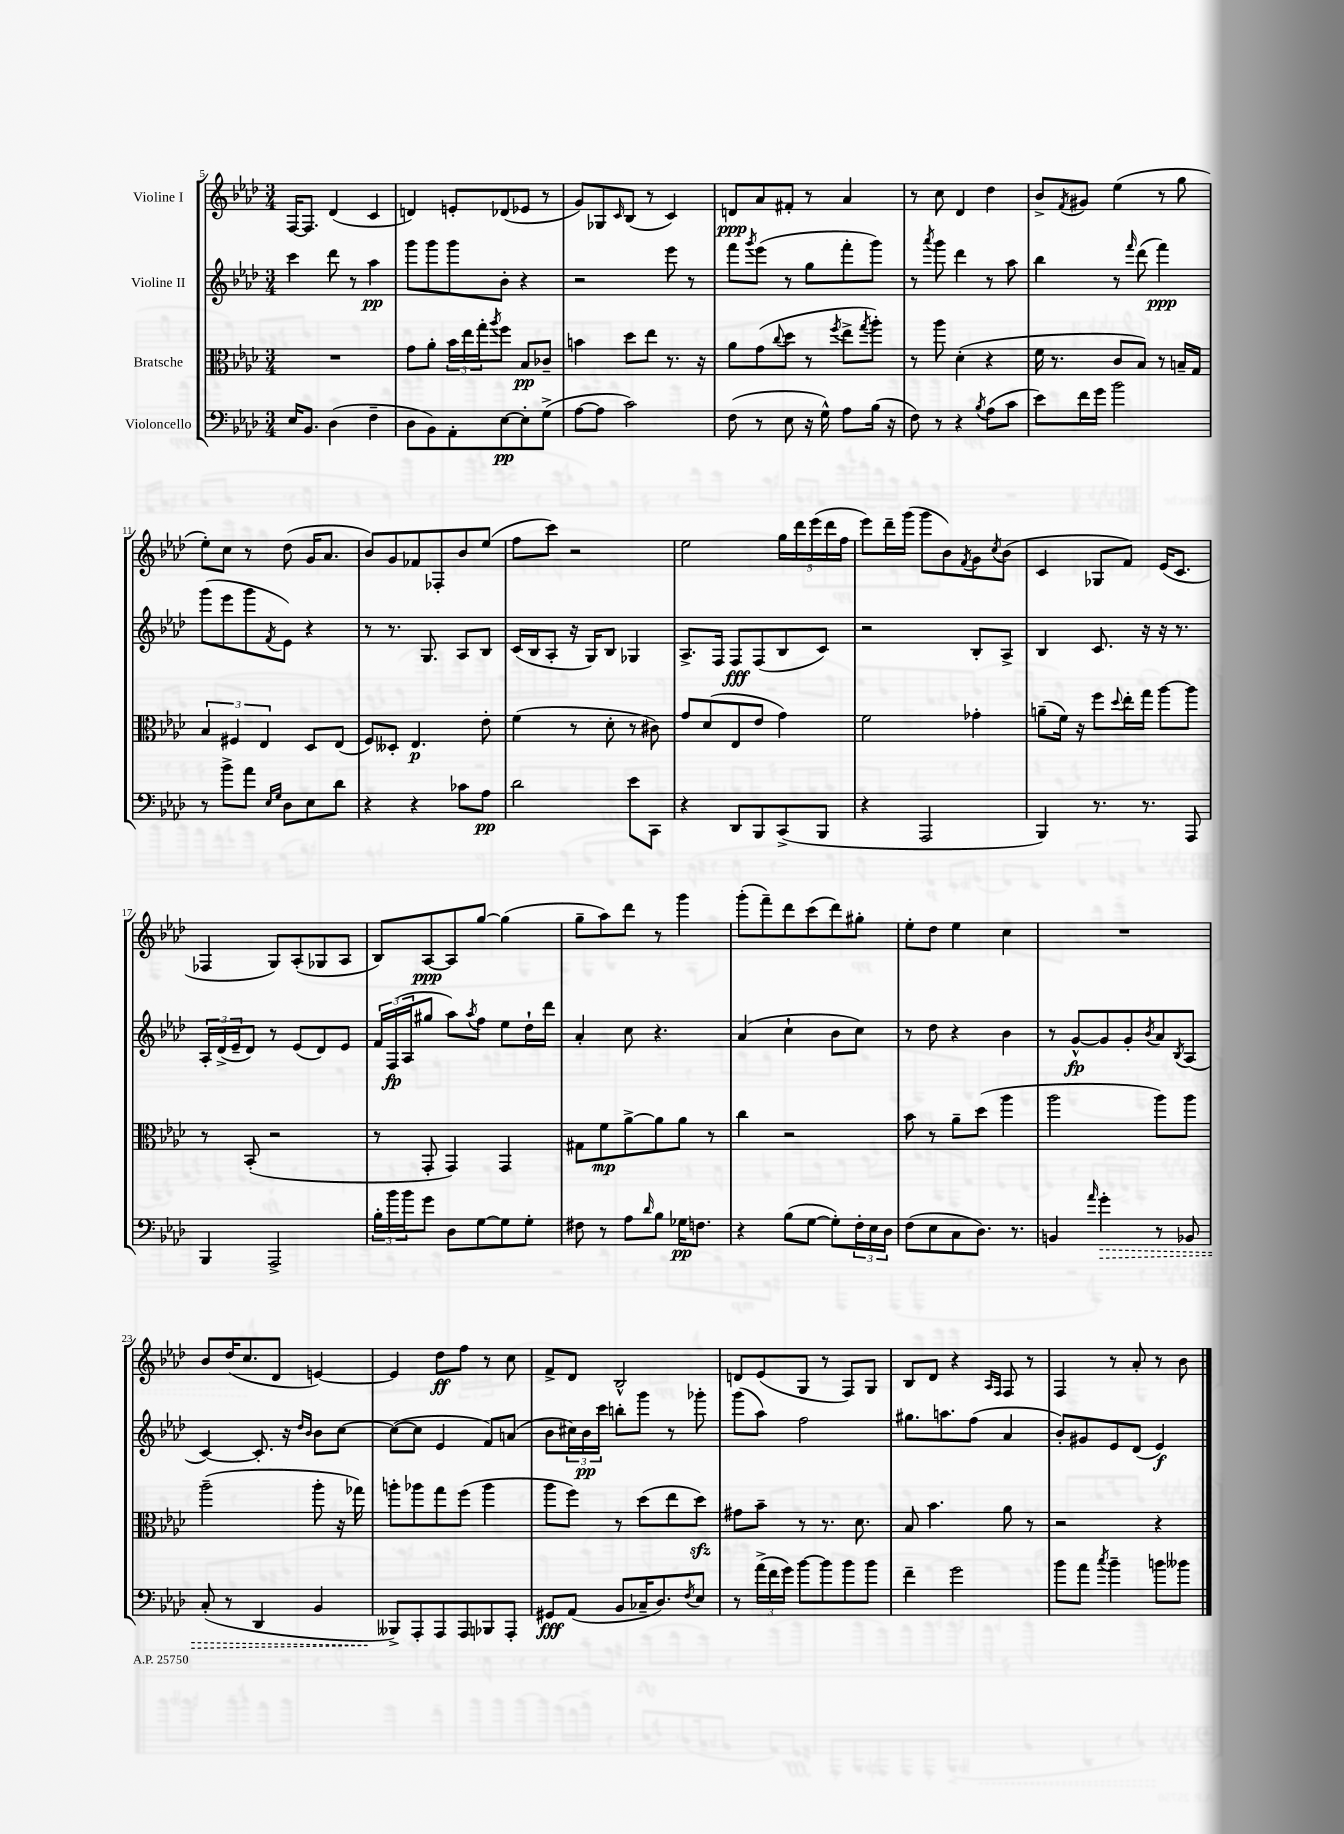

**kern	**dynam	**kern	**dynam	**kern	**dynam	**kern	**dynam
*part4	*part4	*part3	*part3	*part2	*part2	*part1	*part1
*staff4	*staff4	*staff3	*staff3	*staff2	*staff2	*staff1	*staff1
*I"Violoncello	*	*I"Bratsche	*	*I"Violine II	*	*I"Violine I	*
*clefF4	*	*clefC3	*	*clefG2	*	*clefG2	*
*k[b-e-a-d-]	*	*k[b-e-a-d-]	*	*k[b-e-a-d-]	*	*k[b-e-a-d-]	*
*M3/4	*	*M3/4	*	*M3/4	*	*M3/4	*
=5	=5	=5	=5	=5	=5	=5	=5
16E-/KL	.	2.r	.	4ccc\	.	[16F/KL	.
8.BB-/J	.	.	.	.	.	8.F/J]	.
(4D-\	.	.	.	8ddd-\	.	(4d-/	.
.	.	.	.	8r	.	.	.
4F~\	.	.	.	4aa-\	pp	4c/	.
=6	=6	=6	=6	=6	=6	=6	=6
8D-\L	.	8g\L	.	8ggg\L	.	4dn/)	.
8BB-\)	.	8a-'\J	.	8ggg\	.	.	.
8AA-'\	.	24b-\LL	.	8ggg\	.	8en'/L	.
.	.	24ee-\	.	.	.	.	.
.	.	24gg'\J	.	.	.	.	.
.	.	8qaa-/	.	.	.	.	.
[8E-\	pp	8ff\J	.	8b-'\J	.	(8d-X/	.
8E-'\]	.	8B-/L	pp	4r	.	8e-X/J	.
(8G^\J	.	8c-X~/J	.	.	.	8r	.
=7	=7	=7	=7	=7	=7	=7	=7
[8A-\L	.	4bn\	.	2r	.	8g/L)	.
8A-\J]	.	.	.	.	.	8G-X/	.
.	.	.	.	.	.	16qqc/	.
2c\)	.	8dd-\L	.	.	.	(8B-/J	.
.	.	8ee-\J	.	.	.	8r	.
.	.	8.r	.	8eee-\	.	4c/)	.
.	.	.	.	8r	.	.	.
.	.	16r	.	.	.	.	.
=8	=8	=8	=8	=8	=8	=8	=8
(8F\	.	8a-\L	.	8fff\L	.	8dn/L	ppp
.	.	.	.	8qggg/	.	.	.
8r	.	(8g\	.	(8eee-\J	.	8a-/	.
.	.	8qqcc/	.	.	.	.	.
8E-\	.	8dd-\J	.	8r	.	8f#X'/J	.
16r	.	8r	.	8gg\L	.	8r	.
16G^^\)	.	.	.	.	.	.	.
.	.	8qff/	.	.	.	.	.
8A-\L	.	8ee-^\L	.	8fff'\	.	4a-/	.
.	.	8qgg/	.	.	.	.	.
(16B-\Jk	.	8aa-'\J)	.	8ggg\J)	.	.	.
16r	.	.	.	.	.	.	.
=9	=9	=9	=9	=9	=9	=9	=9
8F\)	.	8r	.	8r	.	8r	.
.	.	.	.	8qaaa-/	.	.	.
8r	.	8aa-\	.	8ggg\	.	8cc\	.
4r	.	(4d-'\	.	4ddd-\	.	4d-/	.
8qB-/	.	.	.	.	.	.	.
(8A-\L	.	4r	.	8r	.	4dd-\	.
8c\J	.	.	.	8aa-\	.	.	.
=10	=10	=10	=10	=10	=10	=10	=10
8e-\L)	.	16f\	.	4bb-\	.	8b-^/L	.
.	.	8.r	.	.	.	.	.
.	.	.	.	.	.	8qf/	.
16f\L	.	.	.	.	.	8g#X/J	.
16g\JJ	.	.	.	.	.	.	.
2b-\	.	8c/L	.	8r	.	(4ee-\	.
.	.	.	.	16qqfff/	.	.	.
.	.	8B-/J)	.	(8ddd-\	.	.	.
.	.	8r	.	4fff\)	ppp	8r	.
.	.	16Bn~/LL	.	.	.	8gg\	.
.	.	16G/JJ	.	.	.	.	.
!!LO:LB:g=z
=11	=11	=11	=11	=11	=11	=11	=11
8r	.	6B-/	.	(8ggg\L	.	8ee-'\L)	.
8b-^\L	.	.	.	8eee-\	.	8cc\J	.
.	.	6F#X/	.	.	.	.	.
8a-\J	.	.	.	8ggg\	.	8r	.
.	.	6E-/	.	.	.	.	.
16qqE-/LL	.	.	.	.	.	.	.
16qqG/JJ	.	.	.	8qf/	.	.	.
8D-\L	.	.	.	8e-\J)	.	(8dd-\	.
8E-\	.	8D-/L	.	4r	.	16g/KL	.
.	.	.	.	.	.	8.a-/J	.
8d-\J	.	(8E-/J	.	.	.	.	.
=12	=12	=12	=12	=12	=12	=12	=12
4r	.	8F/L)	.	8r	.	8b-/L)	.
.	.	8D--X'/J	.	8.r	.	8g/	.
4r	.	4.E-/	p	.	.	8f-X/	.
.	.	.	.	8.G/	.	.	.
.	.	.	.	.	.	8F-X'/	.
8c-X\L	.	.	.	8A-/L	.	8b-/	.
8A-\J	pp	8e-'\	.	8B-/J	.	(8ee-/J	.
=13	=13	=13	=13	=13	=13	=13	=13
2d-\	.	(4f\	.	(16c/LL	.	8ff\L	.
.	.	.	.	16B-/J	.	.	.
.	.	.	.	8A-'/J	.	8ccc\J)	.
.	.	8r	.	16r	.	2r	.
.	.	.	.	16G/KL)	.	.	.
.	.	8d-'\	.	8B-/J	.	.	.
8e-\L	.	8r	.	4G-X/	.	.	.
8CC\J	.	8c#X\)	.	.	.	.	.
=14	=14	=14	=14	=14	=14	=14	=14
4r	.	8g/L	.	8.A-^/L	.	2ee-\	.
.	.	(8d-/	.	.	.	.	.
.	.	.	.	16F/Jk	.	.	.
8DD-/L	.	8E-/	.	8F/L	fff	.	.
8BBB-/	.	8e-/J	.	(8F/	.	.	.
(8CC^/	.	4g\)	.	8B-/	.	20gg\LL	.
.	.	.	.	.	.	20ddd-\	.
.	.	.	.	.	.	(20eee-\	.
8BBB-/J	.	.	.	8c/J)	.	.	.
.	.	.	.	.	.	20ddd-\	.
.	.	.	.	.	.	20ff\JJ	.
=15	=15	=15	=15	=15	=15	=15	=15
4r	.	2f\	.	2r	.	8eee-\L)	.
.	.	.	.	.	.	16ddd-~\L	.
.	.	.	.	.	.	(16ggg\JJ	.
2AAA-/	.	.	.	.	.	8ggg\L	.
.	.	.	.	.	.	8b-\)	.
.	.	.	.	.	.	8qf/	.
.	.	4g-X'\	.	8B-'/L	.	8g\	.
.	.	.	.	.	.	8qcc/	.
.	.	.	.	8A-^/J	.	(8b-\J	.
=16	=16	=16	=16	=16	=16	=16	=16
4BBB-/)	.	(8an~\L	.	4B-/	.	4c/	.
.	.	16f\Jk)	.	.	.	.	.
.	.	16r	.	.	.	.	.
8.r	.	8ff\L	.	8.c/	.	8G-X/L	.
.	.	8qqdd-/	.	.	.	.	.
.	.	16ee-'\L	.	.	.	8f/J)	.
8.r	.	16gg\JJ	.	16r	.	.	.
.	.	[8aa-\L	.	16r	.	(16e-/KL	.
.	.	.	.	8.r	.	8.c/J	.
8AAA-/	.	8aa-\J]	.	.	.	.	.
!!LO:LB:g=z
=17	=17	=17	=17	=17	=17	=17	=17
4BBB-/	.	8r	.	24A-'/LL	.	4F-X/	.
.	.	.	.	(24d-^/	.	.	.
.	.	.	.	24e-~/J	.	.	.
.	.	(8BB-'/	.	8d-/J)	.	.	.
2AAA-^/	.	2r	.	8r	.	8G/L)	.
.	.	.	.	(8e-/L	.	(8A-'/	.
.	.	.	.	8d-/)	.	8G-X/	.
.	.	.	.	8e-/J	.	8A-/J	.
=18	=18	=18	=18	=18	=18	=18	=18
24B-'\LL	.	8r	.	24f/LL	.	8B-/L)	.
24b-\	.	.	.	(24F/	fp	.	.
24b-\J	.	.	.	24A-/J	.	.	.
8g\J	.	8GG'/	.	8gg#X/J	.	[8A-/	ppp
8D-\L	.	4GG/)	.	8aa-\L)	.	8A-/]	.
.	.	.	.	8qaa-/	.	.	.
[8G\	.	.	.	8ff\J	.	[8gg/J	.
8G\]	.	4GG/	.	8ee-\L	.	(4gg\]	.
8G'\J	.	.	.	16dd-`\L	.	.	.
.	.	.	.	16ddd-\JJ	.	.	.
=19	=19	=19	=19	=19	=19	=19	=19
8F#X\	.	8G#X\L	.	4a-'/	.	8gg~\L	.
8r	.	8f\	mp	.	.	8aa-\)	.
8A-\L	.	[8a-^\	.	8cc\	.	8ddd-\J	.
16qqd-/	.	.	.	.	.	.	.
8B-\J	.	8a-\]	.	4.r	.	8r	.
16G-X\KL	pp	8a-\J	.	.	.	4ggg\	.
8.Fn\J	.	.	.	.	.	.	.
.	.	8r	.	.	.	.	.
=20	=20	=20	=20	=20	=20	=20	=20
4r	.	4cc\	.	(4a-/	.	(8ggg'\L	.
.	.	.	.	.	.	8fff~\)	.
(8B-\L	.	2r	.	4cc`\	.	8ddd-\	.
[8G\J	.	.	.	.	.	(8ccc\	.
8G'\L])	.	.	.	8b-\L	.	8ddd-\)	.
24F'\L	.	.	.	8cc\J)	.	8gg#X'\J	.
24E-\	.	.	.	.	.	.	.
24D-\JJ	.	.	.	.	.	.	.
=21	=21	=21	=21	=21	=21	=21	=21
(8F\L	.	8b-\	.	8r	.	8ee-'\L	.
8E-\	.	8r	.	8dd-\	.	8dd-\J	.
8C\	.	8a-~\L	.	4r	.	4ee-\	.
8.D-\J)	.	(8dd-\J	.	.	.	.	.
.	.	4aa-\	.	4b-\	.	4cc\	.
8.r	.	.	.	.	.	.	.
=22	=22	=22	=22	=22	=22	=22	=22
4BBn/	.	2aa-\	.	8r	.	2.r	.
.	.	.	.	[8g^^/L	fp	.	.
16qqa-/	.	.	.	.	.	.	.
!	!LO:HP:b	!	!	!	!	!	!
4g'\	>	.	.	8g/]	.	.	.
.	.	.	.	8g'/	.	.	.
.	.	.	.	8qb-/	.	.	.
8r	.	8aa-\L)	.	8a-/	.	.	.
.	.	.	.	8qB-/	.	.	.
8BB-X/	.	8aa-\J	.	(8A-/J	.	.	.
!!LO:LB:g=z
=23	=23	=23	=23	=23	=23	=23	=23
(8C'/	.	(2aa-~\	.	[4c/)	.	8b-/L	.
8r	.	.	.	.	.	(16dd-/K	.
.	.	.	.	.	.	8.cc/	.
4DD-/	.	.	.	8.c'/]	.	.	.
.	.	.	.	.	.	8d-/J	.
.	.	.	.	16r	.	.	.
.	.	.	.	16qqdd-/LL	.	.	.
.	.	.	.	16qqb-/JJ	.	.	.
4BB-/	.	8aa-'\	.	8b-\L	.	[4en/)	.
.	.	16r	.	[8cc\J	.	.	.
.	.	16gg-X\)	.	.	.	.	.
=24	=24	=24	=24	=24	=24	=24	=24
8BBB--X^/L)	.	8aan'\L	.	(8cc\L_	.	4e/]	.
8AAA-'/	]	8aa-X\	.	8cc\J]	.	.	.
8AAA-/	.	8gg\	.	4e-/	.	8dd-\L	ff
8AAA-/	.	(8ff\J	.	.	.	8ff\J	.
8BBB-X/	.	4aa-\	.	8f/L)	.	8r	.
8AAA-'/J	.	.	.	(8an/J	.	8cc\	.
=25	=25	=25	=25	=25	=25	=25	=25
8GG#X/L	fff	8aa-\L	.	8b-\L	.	8f^/L	.
(8AA-/J	.	8ff\J)	.	24cc#X\L)	.	8d-/J	.
.	.	.	.	24b-\	pp	.	.
.	.	.	.	24ccc\JJ	.	.	.
8BB-/L	.	8r	.	8bbn'\L	.	2B-^^/	.
16C-X~/K	.	(8dd-\L	.	8ggg\J	.	.	.
8.D-/)	.	.	.	.	.	.	.
.	.	8ee-\	.	8r	.	.	.
8qF/	.	.	.	.	.	.	.
8E-/J	.	8dd-zz\J)	.	8ggg-X'\	.	.	.
=26	=26	=26	=26	=26	=26	=26	=26
8r	.	8g#X\L	.	(8ggg\L	.	8dn/L	.
(24a-^\LL	.	8b-~\J	.	8aa-\J)	.	(8e-/	.
24f\	.	.	.	.	.	.	.
24g\JJ)	.	.	.	.	.	.	.
[8b-\L	.	8r	.	2ff\	.	8G/J	.
8b-\]	.	8.r	.	.	.	8r	.
8b-\	.	.	.	.	.	8F/L)	.
.	.	8.d-\	.	.	.	.	.
8b-\J	.	.	.	.	.	8G/J	.
=27	=27	=27	=27	=27	=27	=27	=27
4f~\	.	8B-/	.	8.gg#X\L	.	8B-/L	.
.	.	4.b-\	.	.	.	8d-/J	.
.	.	.	.	8.aan\	.	.	.
2g\	.	.	.	.	.	4r	.
.	.	.	.	(8ff\J	.	.	.
.	.	.	.	.	.	16qqA-/LL	.
.	.	.	.	.	.	16qqF/JJ	.
.	.	8a-\	.	4a-/	.	8F/	.
.	.	8r	.	.	.	8r	.
=28	=28	=28	=28	=28	=28	=28	=28
8b-\L	.	2r	.	8b-'/L)	.	4F/	.
8a-\J	.	.	.	8g#X/	.	.	.
8qcc/	.	.	.	.	.	.	.
4b-~\	.	.	.	8e-/	.	8r	.
.	.	.	.	(8d-/J	.	8a-'/	.
8bn\L	.	4r	.	4e-/)	f	8r	.
8b--X\J	.	.	.	.	.	8b-\	.
==	==	==	==	==	==	==	==
*-	*-	*-	*-	*-	*-	*-	*-
